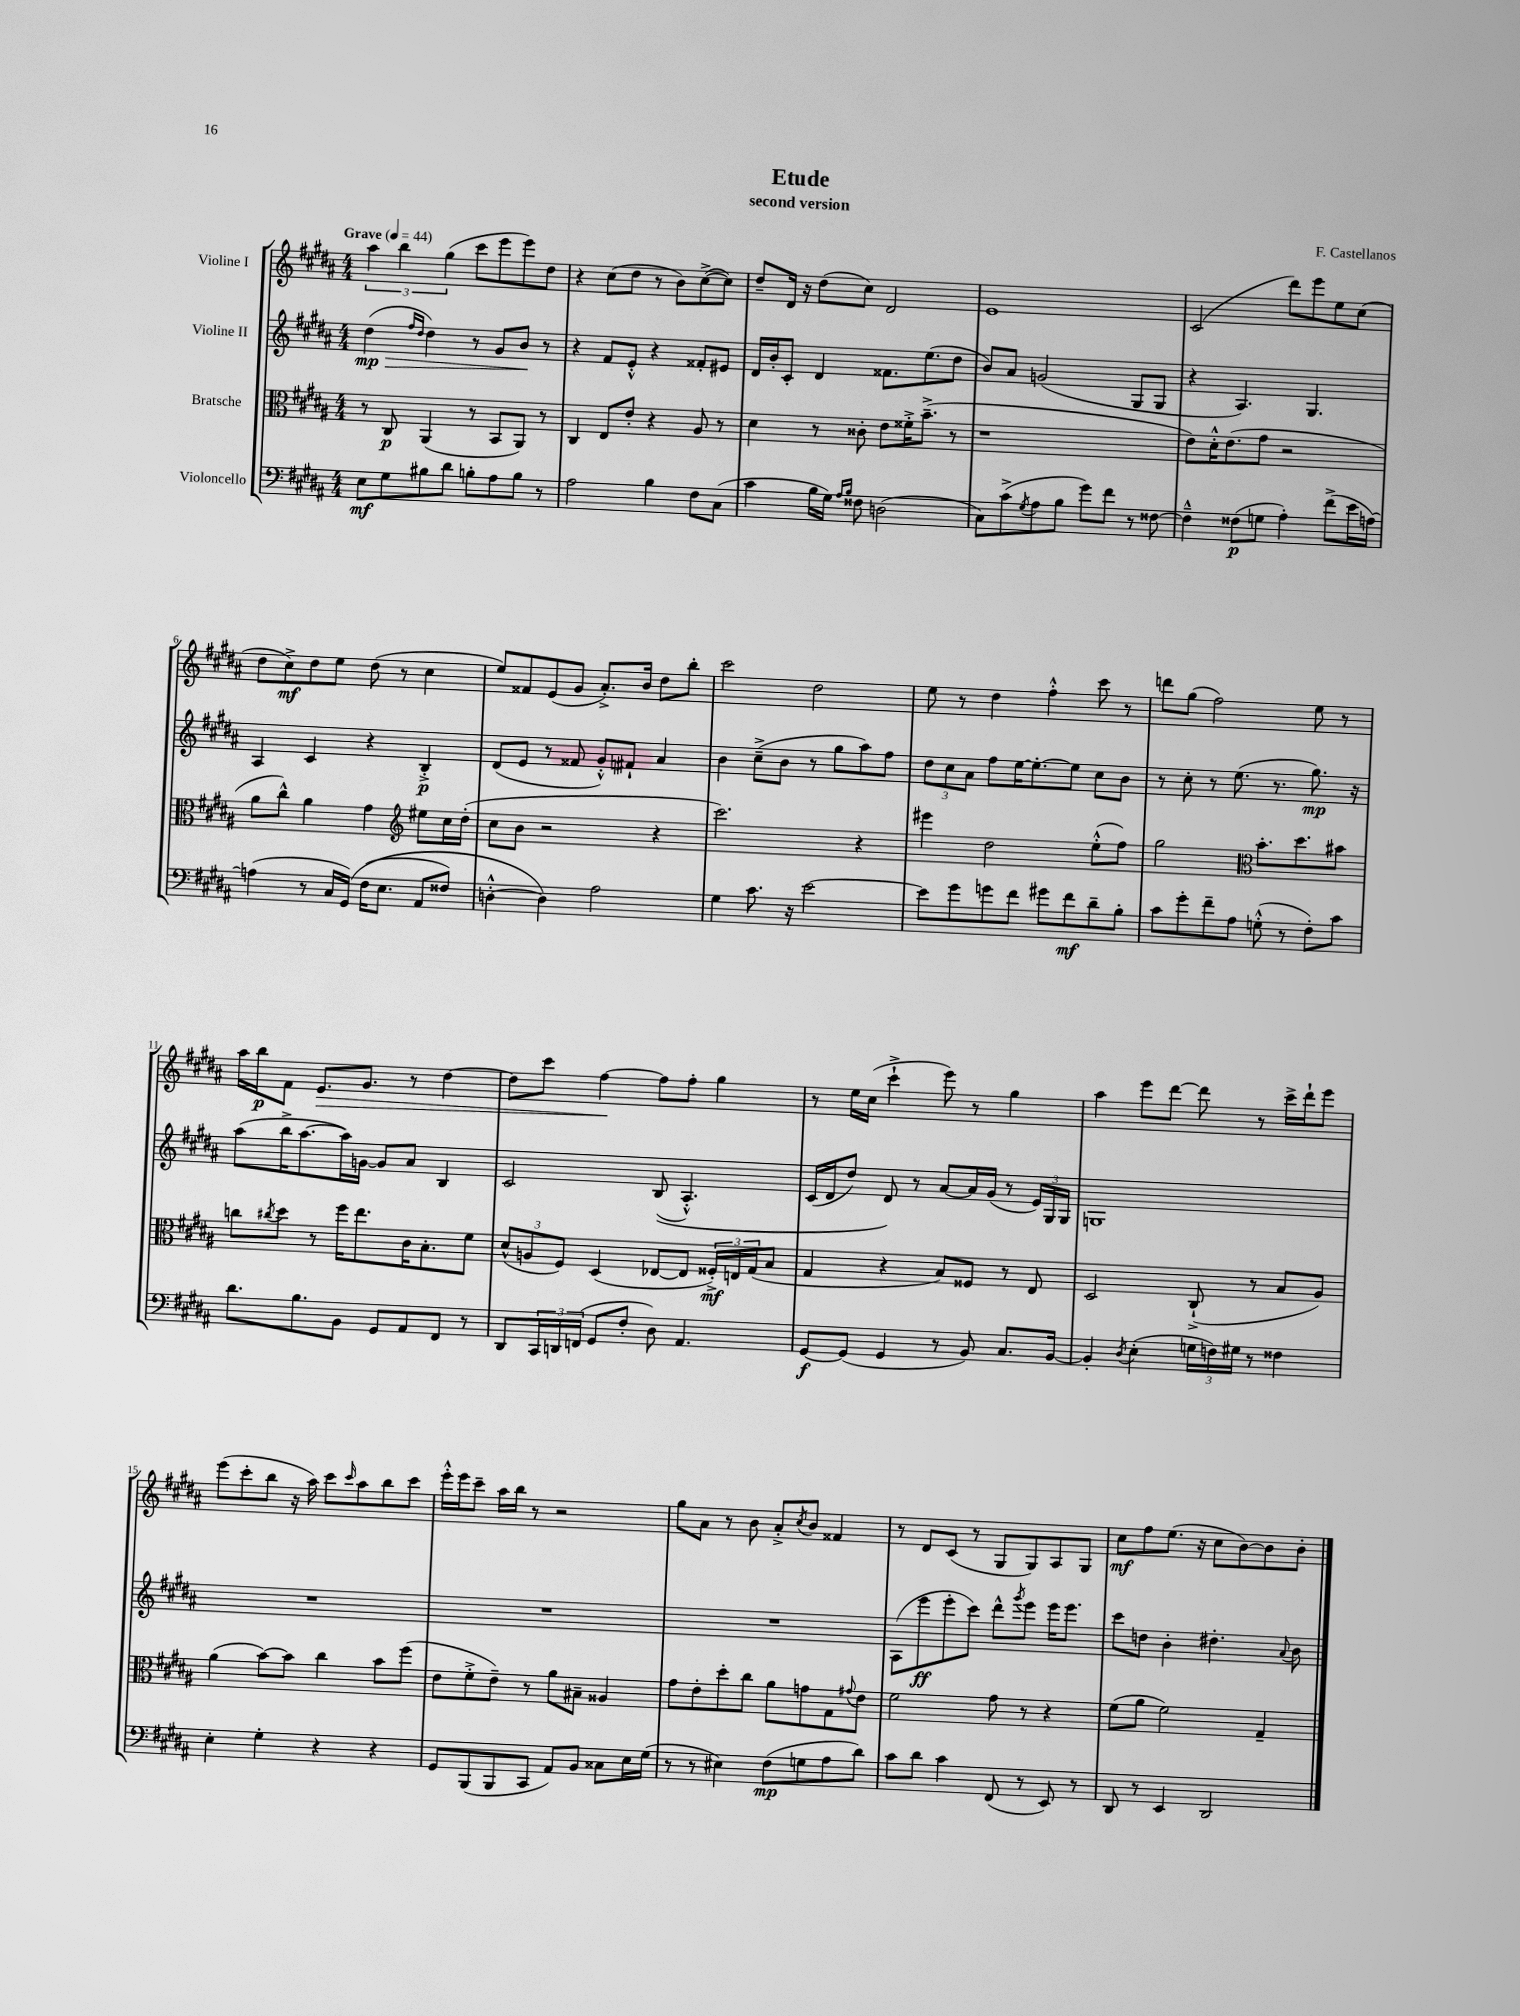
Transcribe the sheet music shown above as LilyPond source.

\header { title = "Etude" composer = "F. Castellanos" subtitle = "second version" }
<<
\new StaffGroup <<
\new Staff = "s0" \with { instrumentName = "Violine I" } {
    \clef treble \key b \major \numericTimeSignature \time 4/4 \tempo "Grave" 4 = 44
    \tuplet 3/2 { ais''4 b''4 gis''4( } cis'''8 e'''8 e'''8) dis''8 |
    r4 cis''8( dis''8 r8 b'8) cis''8~->( cis''8) |
    dis''8-- dis'16 r16 dis''8( cis''8) dis'2 |
    e'1 |
    cis'2( dis'''8) e'''8 e''8 cis''8( |
    dis''8 cis''8->\mf) dis''8 e''8 dis''8( r8 cis''4 |
    e''8) fisis'8 e'8( gis'8 ais'8.-.->) b'16 dis''8 b''8-. |
    cis'''2 dis''2 |
    e''8 r8 dis''4 fis''4-.-^ cis'''8 r8 |
    d'''8 gis''8( fis''2) e''8 r8 |
    ais''16 b''16\p fis'8 e'8.\> gis'8. r8 dis''4~ |
    dis''8 cis'''8 fis''4~\! fis''8 fis''8-. gis''4 |
    r8 e''16 cis''16( cis'''4-!-> e'''8) r8 gis''4 |
    ais''4 e'''8 dis'''8~ dis'''8 r8 cis'''16-> dis'''16-! e'''8 |
    e'''8( cis'''8-. b''8 r16 ais''16) cis'''8 \grace { cis'''16 } ais''8 b''8 cis'''8 |
    e'''16-.-^ e'''16 cis'''8-- ais''16 b''16 r8 r2 |
    gis''8 ais'8 r8 b'8 ais'8-.-> \acciaccatura { cis''8 } b'8 fisis'4 |
    r8 dis'8 cis'8( r8 gis8 gis8) ais8 gis8 |
    cis''8\mf fis''8 e''8.( r16 cis''8 b'8~) b'8 b'8-. \bar "|." |
}
\new Staff = "s1" \with { instrumentName = "Violine II" } {
    \clef treble \key b \major \numericTimeSignature \time 4/4
    dis''4\mp\>( \grace { fis''16 dis''16 } dis''4) r8 gis'8 b'8\! r8 |
    r4 fis'8 e'8-.-^ r4 fisis'8-. eis'8 |
    dis'16 b'16-. cis'8-. dis'4 fisis'8. e''8.( dis''8 |
    b'8) ais'8 g'2( gis8 gis8 |
    r4 ais4.) gis4. |
    ais4 cis'4 r4 b4-.->\p |
    dis'8( e'8 r8 fisis'8 gis'8-.-^) fis'8-! ais'4 |
    b'4 cis''8--->( b'8 r8 gis''8 ais''8) fis''8 |
    \tuplet 3/2 { dis''8 cis''8 ais'8 } fis''8 e''16~ e''8.~-. e''8 cis''8 b'8 |
    r8 cis''8-. r8 e''8.( r8. gis''8.\mp) r16 |
    ais''8( b''16-> ais''8.~ ais''16) g'16~ g'8 ais'8 b4 |
    cis'2 b8(\( ais4.-.-^) |
    cis'16( dis'16 dis''8) dis'8\) r8 ais'8~ ais'16 gis'16( r8 \tuplet 3/2 { e'16) gis16 gis16 } |
    g1 |
    R1 |
    R1 |
    R1 |
    ais8( e'''8\ff e'''8-. cis'''8) dis'''8-^ \acciaccatura { gis'''8 } e'''8 e'''16 e'''8. |
    cis'''8 d''8 b'4-. dis''4.-. \appoggiatura { ais'8 } b'8 \bar "|." |
}
\new Staff = "s2" \with { instrumentName = "Bratsche" } {
    \clef alto \key b \major \numericTimeSignature \time 4/4
    r8 cis8\p ais,4( r8 b,8 ais,8) r8 |
    cis4 e8 e'8-. r4 ais8 r8 |
    dis'4 r8 cisis'8-. e'8 fisis'16-.-> b'8.--->( r8 |
    r1 |
    e'8) dis'16-.-^ e'8.( gis'8 r2 |
    ais'8 cis''8-^) ais'4 gis'4 \clef treble eis''8 cis''16 dis''16-.( |
    cis''8 b'8 r2 r4 |
    cis'''2.) r4 |
    eis'''4 dis''2 e''8-.-^( fis''8) |
    gis''2 \clef alto b'8.-. dis''8. bis'8 |
    c''8 \acciaccatura { cis''8 } dis''8 r8 fis''16 e''8. cis'16 b8.-. fis'8 |
    \tuplet 3/2 { dis'8-^( a8 fis8) } dis4( ees8~ ees8 \tuplet 3/2 { fisis16-.->\mf) e16 gis16( } b8 |
    gis4 r4 b8) fisis8 r8 e8 |
    dis2 cis8-!->( r8 b8 ais8) |
    ais'4( b'8~) b'8 cis''4 b'8 fis''8( |
    e'8 fis'8-.-> e'8--) r8 ais'8 bis8-- aisis4 |
    gis'8 e'8-. dis''8-. cis''8 ais'8 g'8 gis8 \appoggiatura { gis'8 } e'8 |
    fis'2 gis'8 r8 r4 |
    fis'8( ais'8 fis'2) gis4-- \bar "|." |
}
\new Staff = "s3" \with { instrumentName = "Violoncello" } {
    \clef bass \key b \major \numericTimeSignature \time 4/4
    e8\mf gis8 bis8 dis'8 b8-. ais8 b8 r8 |
    ais2 b4 fis8 cis8( |
    cis'4 b16 gis16) \grace { ais16 b16 } fisis8 d2( |
    cis8) cis'8->( \acciaccatura { gis8 } ais8 b8 gis'8) fis'8 r8 fisis8~ |
    fisis4---^ fisis8\p( g8 ais4-.) fis'8->( e'16 a16~) |
    a4( r8 cis16 gis,16)\( fis16( e8. ais,8 fisis8) |
    d4~-.-^ d4\) ais2 |
    gis4 cis'8. r16 e'2~ |
    e'8 gis'8 g'8 fis'8 gis'8 fis'8\mf dis'8-- b8-. |
    cis'8 gis'8-. fis'8-- ais8 g8-.-^( r8 fis8-.) cis'8 |
    dis'8. b8. b,8 gis,8 ais,8 fis,8 r8 |
    dis,8 \tuplet 3/2 { cis,16 d,16 f,16( } gis,8 fis8-. dis8) ais,4. |
    gis,8~\f gis,8( gis,4 r8 b,8) cis8. b,16~ |
    b,4-. \acciaccatura { dis8 } e4-.( \tuplet 3/2 { g16 f16) gis16 } r8 fisis4 |
    e4-. gis4-. r4 r4 |
    gis,8 b,,8( b,,8 cis,8 ais,8) b,8 cisis8 e16 gis16( |
    r8 r8 eis4) fis8\mp( g8 ais8 dis'8) |
    cis'8 dis'8 cis'4 fis,8( r8 e,8) r8 |
    dis,8 r8 e,4 dis,2 \bar "|." |
}
>>
>>
